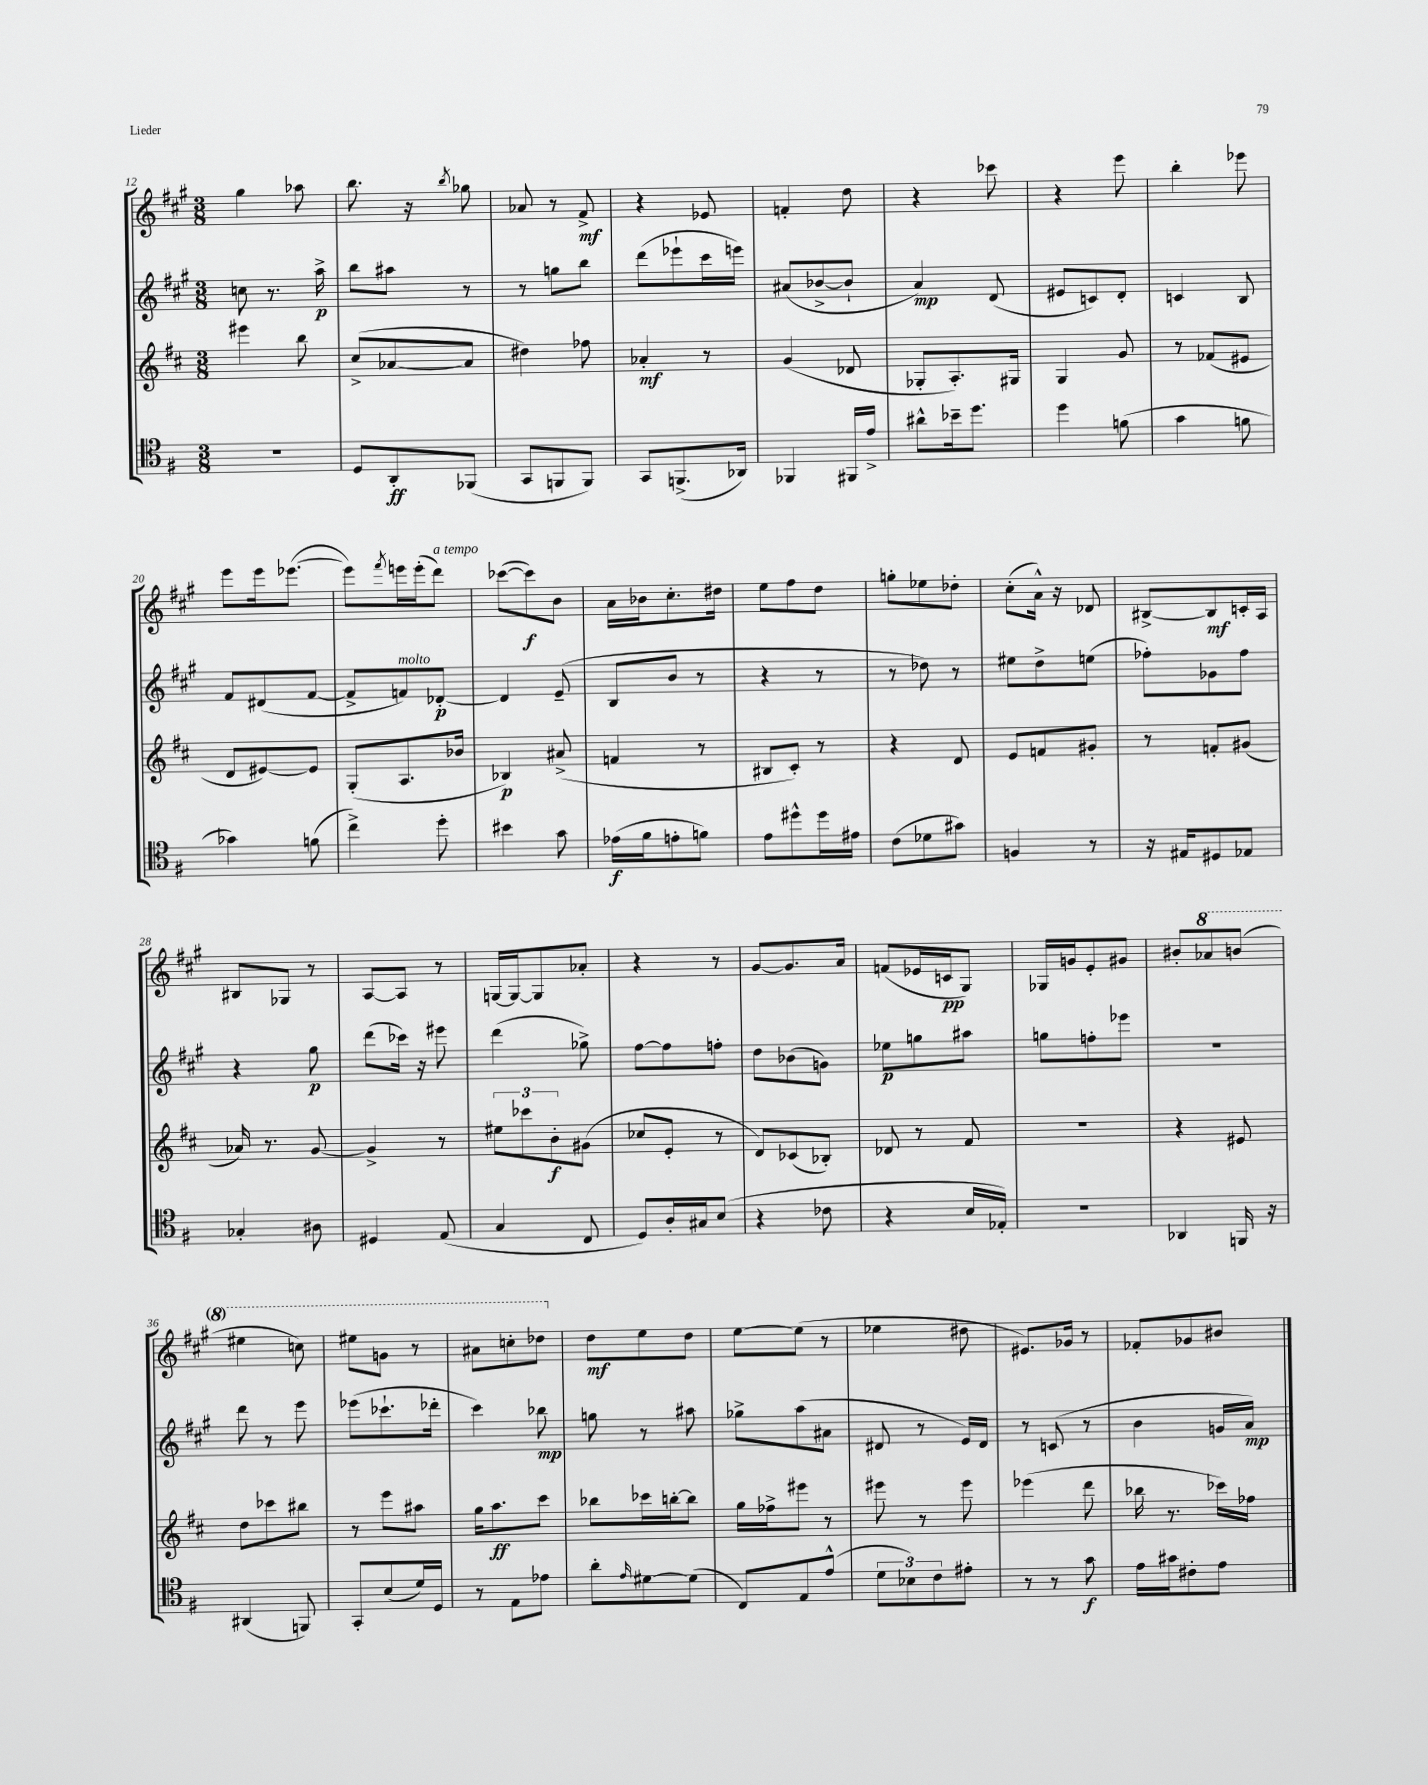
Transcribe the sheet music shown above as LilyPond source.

<<
\new StaffGroup <<
\new Staff = "s0" {
    \clef treble \key a \major \numericTimeSignature \time 3/8
    gis''4 aes''8 |
    b''8. r16 \acciaccatura { b''8 } ges''8 |
    aes'8 r8 fis'8->\mf |
    r4 ees'8 |
    f'4-. d''8 |
    r4 ces'''8 |
    r4 e'''8 |
    b''4-. ees'''8 |
    e'''8 e'''16 ees'''8.~( |
    ees'''8) \acciaccatura { fis'''8 } e'''16 e'''16-.( d'''8^\markup { \italic "a tempo" }) |
    ces'''8~( ces'''8\f) b'8 |
    a'16 bes'16 cis''8.-. dis''16 |
    e''8 fis''8 d''8 |
    g''8-. ees''8 des''8-. |
    cis''8-.( a'16-^) r16 des'8 |
    bis8~-> bis8\mf c'16-. a16 |
    bis8 ges8 r8 |
    a8~ a8 r8 |
    g16~ g16~ g8 aes'8-. |
    r4 r8 |
    gis'8~ gis'8. a'16 |
    f'8( ees'16 c'16\pp gis8) |
    ges16 g'16 e'8-. gis'8 |
    bis'8-. \ottava #1 aes''8 b''!8( |
    eis'''4 c'''8) |
    eis'''8 g''8 r8 |
    ais''8 c'''8-. des'''8 \ottava #0 |
    d''8\mf e''8 d''8 |
    e''8~ e''8( r8 |
    ees''4 dis''8 |
    eis'8.) ges'16 r8 |
    fes'8-. ges'8 bis'8 \bar "|." |
}
\new Staff = "s1" {
    \clef treble \key a \major \numericTimeSignature \time 3/8
    c''8 r8. a''16->\p |
    b''8 ais''8 r8 |
    r8 g''8 b''8 |
    d'''8( ees'''8-! cis'''16 e'''16) |
    ais'8( bes'8~-> bes'8-! |
    a'4\mp) d'8( |
    eis'8 c'8) d'8-. |
    c'4 b8 |
    fis'8 dis'8( fis'8~ |
    fis'8-> f'8^\markup { \italic "molto" }) des'8~-.\p |
    des'4 e'8--( |
    b8 b'8 r8 |
    r4 r8 |
    r8 des''8) r8 |
    eis''8 d''8-> e''8( |
    fes''8-.) ges'8 fes''8 |
    r4 gis''8\p |
    d'''8( ces'''16) r16 eis'''8 |
    d'''4( ges''8->) |
    fis''8~ fis''8 f''8-. |
    d''8 bes'8( g'8) |
    ees''8\p g''8 ais''8 |
    g''8 f''8-. ees'''8 |
    R4. |
    d'''8 r8 e'''8 |
    ees'''8( ces'''8.-! des'''16-. |
    cis'''4) bes''8\mp |
    g''8 r8 ais''8 |
    ges''8-> a''8( ais'8 |
    dis'8 r8 e'16) dis'16 |
    r8 c'8( r8 |
    b'4 g'16 a'16\mp) \bar "|." |
}
\new Staff = "s2" {
    \clef treble \key d \major \numericTimeSignature \time 3/8
    eis'''4 b''8 |
    cis''8->( aes'8~ aes'8 |
    dis''4) fes''8 |
    aes'4-.\mf r8 |
    g'4( des'8 |
    ges8-. a8.-.) gis16 |
    g4 g'8 |
    r8 fes'8( eis'8 |
    d'8 eis'8~) eis'8 |
    g8-.( a8. bes'16 |
    bes4\p) ais'8->( |
    f'4 r8 |
    bis8 cis'8-.) r8 |
    r4 d'8 |
    e'8 f'8 gis'8-. |
    r8 f'8-. gis'8( |
    aes'16) r8. g'8~ |
    g'4-> r8 |
    \tuplet 3/2 { eis''8 ces'''8 b'8-.\f } gis'8( |
    ces''8 e'8-. r8 |
    d'8) ces'8( bes8-.) |
    des'8 r8 fis'8 |
    R4. |
    r4 eis'8 |
    d''8 ces'''8 bis''8 |
    r8 e'''8 ais''8 |
    g''16 a''8.\ff cis'''8 |
    bes''8 ces'''16 b''16~-. b''8 |
    g''16 fes''16-> eis'''8 r8 |
    eis'''8 r8 eis'''8 |
    ees'''4( d'''8 |
    bes''16 r8. ces'''16) fes''16 \bar "|." |
}
\new Staff = "s3" {
    \clef tenor \key g \major \numericTimeSignature \time 3/8
    R4. |
    d8 a,8-.\ff fes,8( |
    g,8 f,8 f,8) |
    g,8 f,8.->( aes,16) |
    fes,4 fis,16 e'16-> |
    ais'8-^ bes'16-- d''8. |
    d''4 f'8( |
    g'4 f'8 |
    ges'4) f'8( |
    c''4->) d''8-. |
    bis'4 g'8 |
    ees'16\f( fis'16 e'8-. f'8) |
    e'8 dis''8-^ dis''16 eis'16 |
    c'8( des'8 gis'8) |
    f4 r8 |
    r16 eis16 dis8 ees8 |
    ges4-. ais8 |
    dis4 e8( |
    g4 c8 |
    d8) a16-. gis16 b8( |
    r4 ces'8 |
    r4 b16 ees16-.) |
    R4. |
    aes,4 f,16 r16 |
    ais,4( f,8) |
    g,8-. b8( d'16) d16 |
    r8 e8 ees'8 |
    a'8-. \grace { e'16 } dis'8~ dis'8( |
    c8) e8 e'8-^( |
    \tuplet 3/2 { d'8 bes8) c'8 } eis'8-. |
    r8 r8 g'8\f |
    e'16 gis'16 cis'8-. e'8 \bar "|." |
}
>>
>>
\layout { \context { \Score currentBarNumber = #12 } }
